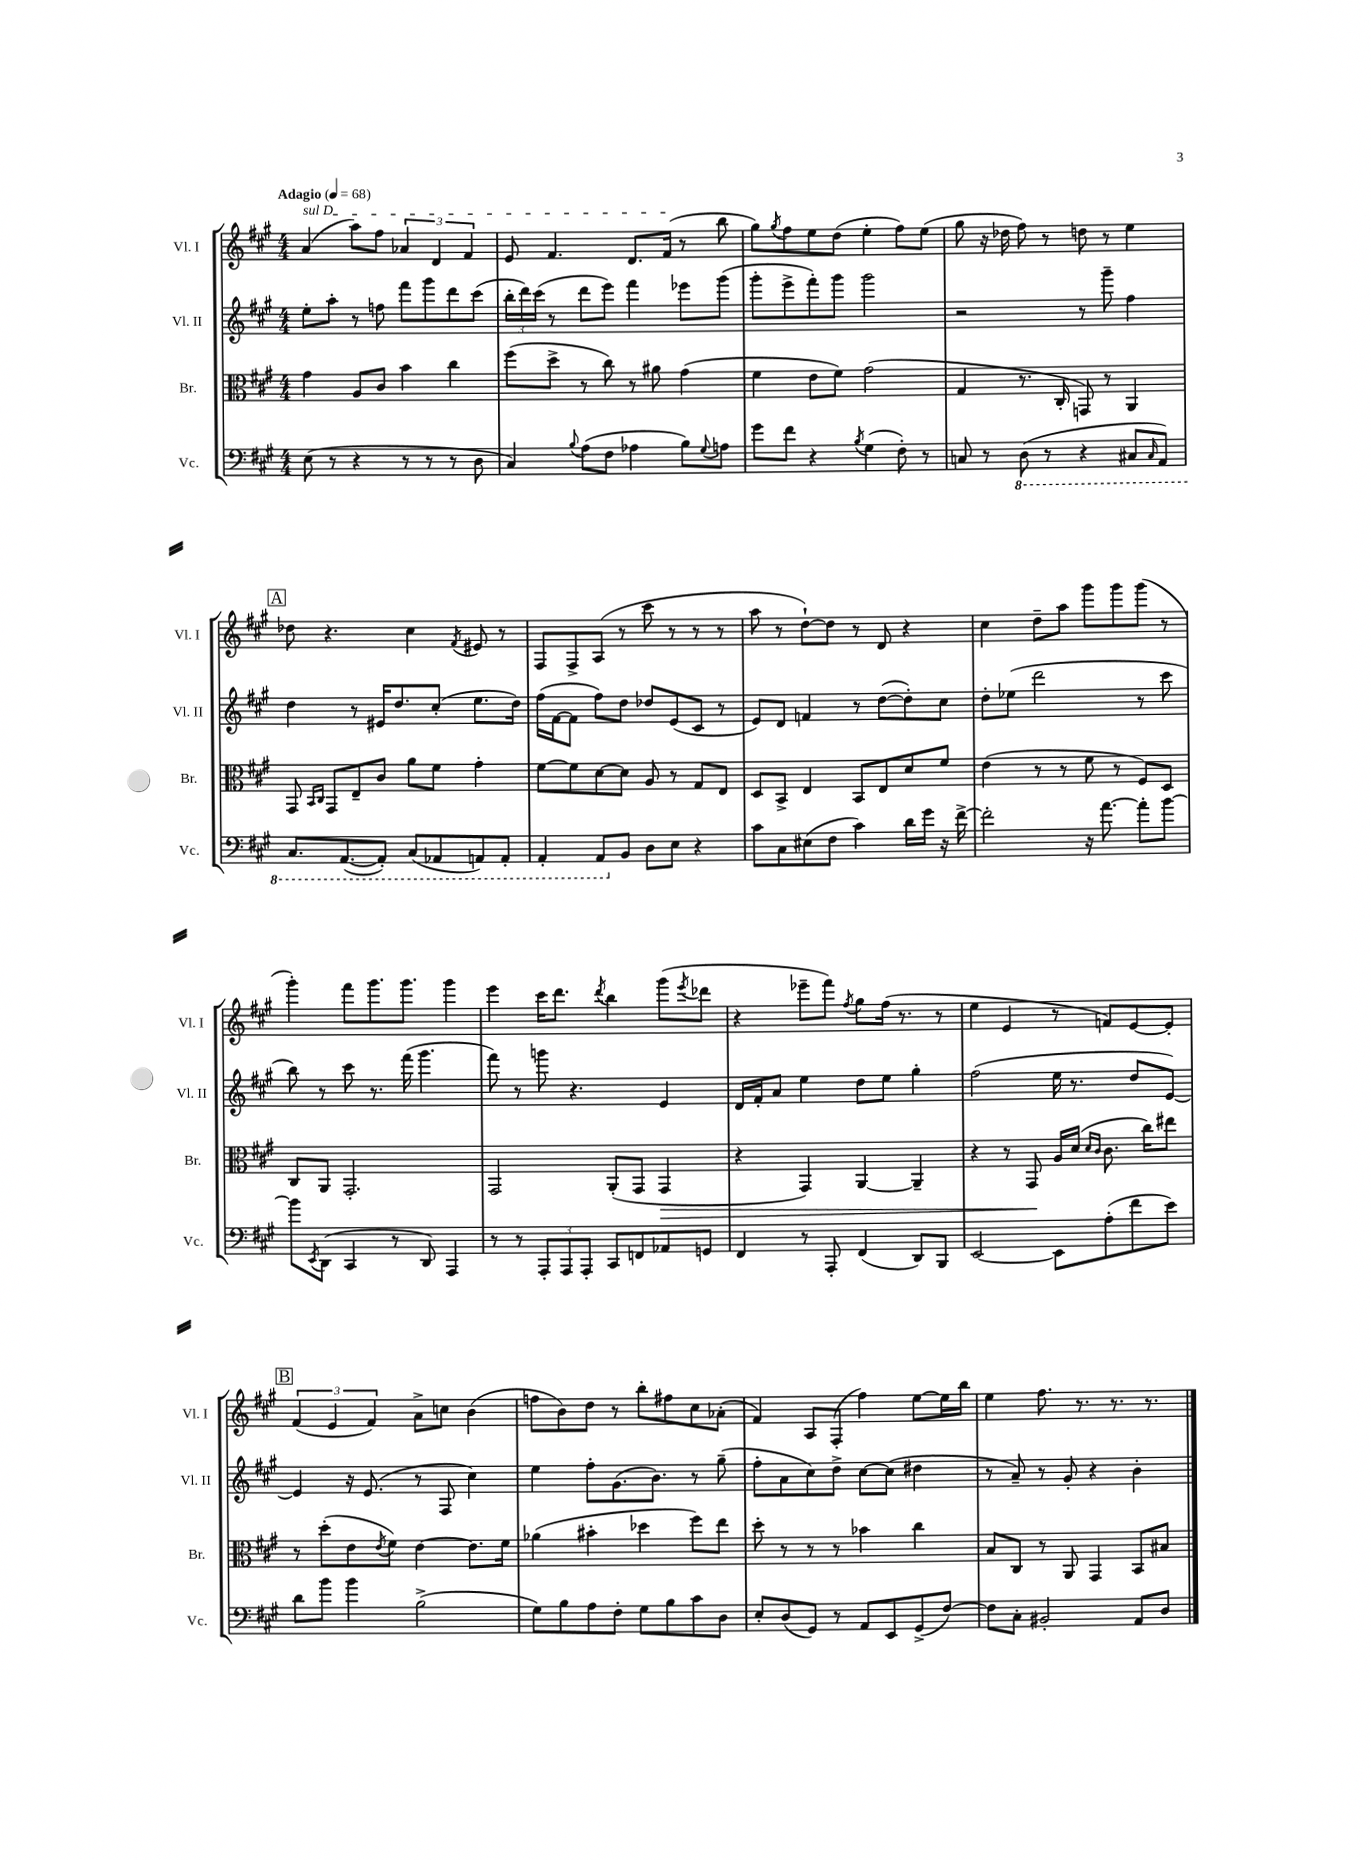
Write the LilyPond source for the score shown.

<<
\new StaffGroup <<
\new Staff = "s0" \with { instrumentName = "Vl. I" shortInstrumentName = "Vl. I" } {
    \clef treble \key a \major \numericTimeSignature \time 4/4 \tempo "Adagio" 4 = 68
    \once \override TextSpanner.bound-details.left.text = \markup { \italic "sul D" } a'4\startTextSpan( a''8) fis''8 \tuplet 3/2 { aes'4 d'4 fis'4 } |
    e'8 fis'4. d'8. fis'16\stopTextSpan( r8 b''8 |
    gis''8) \acciaccatura { gis''8 } fis''8 e''8 d''8( e''4-. fis''8) e''8( |
    gis''8 r16 des''16 fis''8) r8 d''8 r8 e''4 |
    \mark \markup { \box "A" } des''8 r4. cis''4 \acciaccatura { fis'8 } eis'8 r8 |
    fis8 fis8-> a8( r8 cis'''8 r8 r8 r8 |
    a''8 r8 d''8~-!) d''8 r8 d'8 r4 |
    cis''4 d''8-- a''8 gis'''8 gis'''8 gis'''8( r8 |
    gis'''4-.) fis'''8 gis'''8. gis'''8. gis'''4 |
    e'''4 cis'''16 d'''8. \acciaccatura { d'''8 } b''4 gis'''8( \acciaccatura { e'''8 } des'''8 |
    r4 ees'''8-- fis'''8) \acciaccatura { fis''8 } gis''8 fis''16( r8. r8 |
    e''4 e'4 r8 f'8) e'8~ e'8-. |
    \mark \markup { \box "B" } \tuplet 3/2 { fis'4( e'4 fis'4) } a'8-> c''8 b'4( |
    f''8 b'8) d''8 r8 b''8-. fis''8 cis''8 aes'8-.( |
    fis'4) a8 fis8-.( fis''4) e''8~ e''16 b''16 |
    e''4 fis''8. r8. r8. r8. \bar "|." |
}
\new Staff = "s1" \with { instrumentName = "Vl. II" shortInstrumentName = "Vl. II" } {
    \clef treble \key a \major \numericTimeSignature \time 4/4
    e''8-. a''8-. r8 f''8 fis'''8 gis'''8 d'''8 cis'''8( |
    \tuplet 3/2 { b''16-. d'''16) cis'''16( } r8 d'''8 e'''8) fis'''4 ees'''8 gis'''8( |
    gis'''8-. e'''8-> fis'''8-.) gis'''8 gis'''2 |
    r2 r8 gis'''8-- fis''4 |
    \mark \markup { \box "A" } d''4 r8 eis'16 d''8. cis''8-.( e''8. d''16) |
    fis''16( fis'16~ fis'8 fis''8) d''8 des''8 e'8( cis'8 r8 |
    e'8) d'8 f'4 r8 d''8~( d''8-.) cis''8 |
    d''8-. ees''8( d'''2 r8 cis'''8 |
    b''8) r8 cis'''8 r8. fis'''16( gis'''4. |
    fis'''8) r8 g'''8 r4. e'4 |
    d'16 fis'16-. a'8 e''4 d''8 e''8 gis''4-. |
    fis''2( e''16 r8. d''8 e'8~) |
    \mark \markup { \box "B" } e'4 r16 e'8.( r8 fis8 cis''4) |
    e''4 fis''8-. gis'8.( b'8.) r8 gis''8--( |
    fis''8-. a'8 cis''8) d''8-> cis''8~ cis''8( dis''4 |
    r8 a'8--) r8 gis'8-. r4 b'4-. \bar "|." |
}
\new Staff = "s2" \with { instrumentName = "Br." shortInstrumentName = "Br." } {
    \clef alto \key a \major \numericTimeSignature \time 4/4
    gis'4 a8 cis'8 b'4 cis''4 |
    fis''8( d''8-> r8 cis''8) r8 ais'8 gis'4( |
    fis'4 e'8 fis'8) gis'2( |
    gis4 r8. cis16-. g,8) r8 a,4 |
    \mark \markup { \box "A" } gis,8 \grace { b,16 cis16 } gis,8 e8-- cis'8 a'8 fis'8 gis'4-. |
    fis'8~ fis'8 d'8~ d'8 a8 r8 gis8 e8 |
    d8 b,8-> e4 b,8 e8 d'8 fis'8 |
    e'4( r8 r8 fis'8 r8 fis8) d8 |
    cis8 a,8 gis,2.-. |
    gis,2 a,8-.( gis,8 gis,4\> |
    r4 gis,4) a,4~ a,4-- |
    r4 r8 gis,8\! a16 d'16( \grace { d'16 cis'16 } cis'8. cis''16) eis''8 |
    \mark \markup { \box "B" } r8 d''8-.( e'8 \acciaccatura { e'8 } fis'8) e'4~ e'8. fis'16 |
    aes'4( bis'4-. des''4 fis''8) e''8 |
    d''8-. r8 r8 r8 bes'4 cis''4 |
    b8 cis8 r8 a,8 gis,4 b,8 bis8 \bar "|." |
}
\new Staff = "s3" \with { instrumentName = "Vc." shortInstrumentName = "Vc." } {
    \clef bass \key a \major \numericTimeSignature \time 4/4
    e8( r8 r4 r8 r8 r8 d8 |
    cis4) \appoggiatura { b8 } a8( fis8 aes4 b8) \appoggiatura { gis8 } a8 |
    gis'8 fis'8 r4 \acciaccatura { b8 } gis4( fis8-.) r8 |
    c8 r8 \ottava #-1 d,8( r8 r4 cis,!8 \grace { cis,16 } a,,8) |
    \mark \markup { \box "A" } cis,8. a,,8.~( a,,8-.) cis,8( aes,,8 a,,8) a,,8-. |
    a,,4-. a,,8 \ottava #0 b,8 d8 e8 r4 |
    cis'8 cis8 eis8( fis8 cis'4) d'16 gis'16 r16 fis'16~-> |
    fis'2-. r16 a'8.~ a'8-. b'8~ |
    b'8 \acciaccatura { e,8 } d,8( cis,4 r8 d,8) a,,4 |
    r8 r8 \tuplet 3/2 { a,,8-. a,,8 a,,8-. } cis,8 f,8 aes,8 g,8 |
    fis,4 r8 a,,8-. fis,4( d,8) b,,8 |
    e,2~ e,8 a8-.( fis'8 e'8) |
    \mark \markup { \box "B" } d'8 b'8 b'4 b2->( |
    gis8) b8 a8 fis8-. gis8 b8 cis'8 d8 |
    e8-. d8( gis,8) r8 a,8 e,8 gis,8->( fis8~) |
    fis8 cis8-. bis,2-. a,8 d8 \bar "|." |
}
>>
>>
\layout { \context { \Score \remove "Bar_number_engraver" } }
